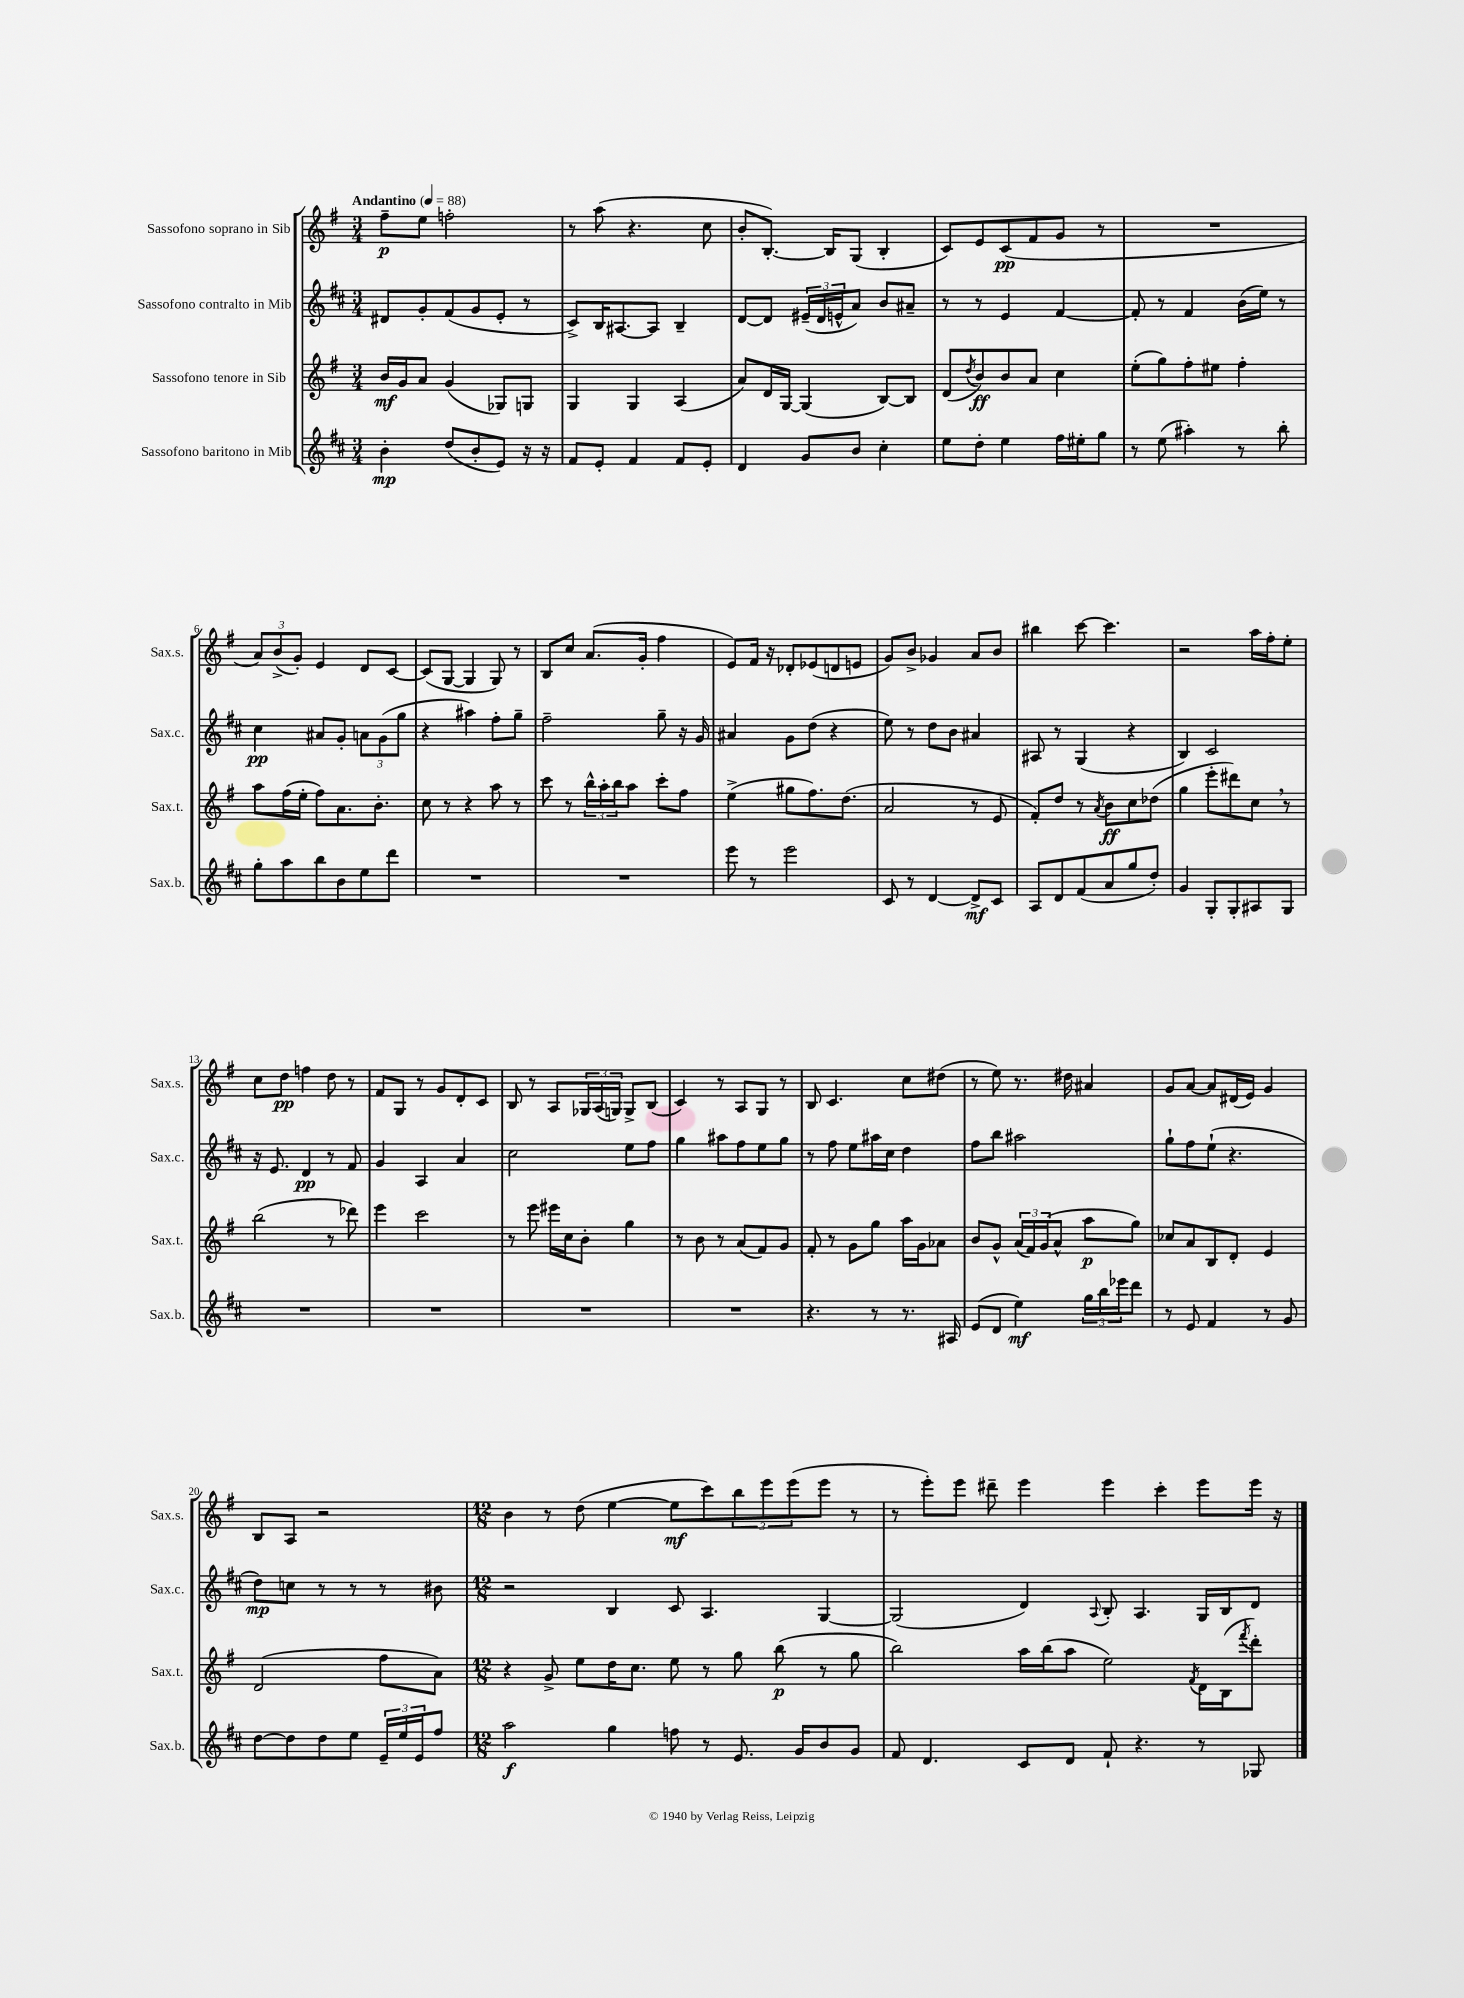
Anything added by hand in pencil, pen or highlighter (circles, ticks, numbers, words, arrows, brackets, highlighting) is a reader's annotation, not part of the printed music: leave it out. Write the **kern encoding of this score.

**kern	**kern	**kern	**kern
*staff4	*staff3	*staff2	*staff1
*clefG2	*clefG2	*clefG2	*clefG2
*k[f#c#]	*k[f#]	*k[f#c#]	*k[f#]
*M3/4	*M3/4	*M3/4	*M3/4
*MM88	*MM88	*MM88	*MM88
4b'	16b	8d#	8ff#~
.	16g	.	.
.	8a	8g'	8ee
(8dd	(4g	(8f#	2ff'
8b'	.	8g	.
8e)	8G-)	8e'	.
16r	8G	8r	.
16r	.	.	.
=	=	=	=
8f#	4G	8c#^)	8r
8e'	.	16B	(8aa
.	.	[8.A#	.
4f#	4G	.	4.r
.	.	8A#]	.
8f#	(4A	4B~	.
8e'	.	.	8cc
=	=	=	=
4d	8a)	[8d	8b'
.	16d	8d]	[8.B')
.	[16G	.	.
8g	(4G]	(24e#~	.
.	.	24d	.
.	.	.	16B]
.	.	24e^^	.
8b	.	8a)	(8G
4cc#'	[8B)	8b	4B'
.	8B]	8a#~	.
=	=	=	=
8ee	(8d	8r	8c)
.	8qdd	.	.
8dd'	8b)	8r	8e
4ee	8b	4e	(8c
.	8a	.	8f#
16ff#	4cc	[4f#	8g
16ee#'	.	.	.
8gg	.	.	8r
=	=	=	=
8r	(8ee'	8f#']	2.r
(8ee	8gg)	8r	.
4aa#')	8ff#'	4f#	.
.	8ee#	.	.
8r	4ff#'	(16b	.
.	.	16ee)	.
8bb'	.	8r	.
=	=	=	=
8gg'	8aa	4cc#	12a)
.	.	.	(12b^
8aa	(16ff#	.	.
.	.	.	12g')
.	16ee'	.	.
8bb	8ff#)	8a#	4e
8b	8.a	8g'	.
8ee	.	12a	8d
.	8.b'	.	.
.	.	(12g	.
8ddd	.	.	[8c
.	.	12gg	.
=	=	=	=
2.r	8cc	4r	(8c]
.	8r	.	[8G
.	4r	4aa#)	4G]
.	8aa	8ff#'	8G)
.	8r	8gg~	8r
=	=	=	=
2.r	8ccc	2ff#~	8B
.	8r	.	8cc
.	24bb^^	.	(8.a
.	24aa'	.	.
.	24bb	.	.
.	8aa	.	.
.	.	.	16g'
.	8ccc'	8gg~	4ff#
.	8ff#	16r	.
.	.	16g	.
=	=	=	=
8eee	(4ee^	4a#	8e)
8r	.	.	16f#
.	.	.	16r
2eee	8gg#	8g	8d-'
.	8.ff#)	(8dd	(8e-
.	.	4r	8d
.	(8.dd	.	.
.	.	.	8e
=	=	=	=
8c#	2a	8ee)	8g)
8r	.	8r	8b^
[4d	.	8dd	4g-
.	.	8b	.
8d^]	8r	4a#	8a
8c#	8e	.	8b
=	=	=	=
8A	8f#')	8A#	4bb#
8d	8dd	8r	.
(8f#	8r	(4G	[8ccc
.	8qa	.	.
8a	8b	.	4.ccc]
8gg	8cc	4r	.
8dd')	(8dd-	.	.
=	=	=	=
4g	4gg	4B)	2r
8G'	8eee'	2c#	.
8G'	8ddd#)	.	.
8A#	8cc	.	16aa
.	.	.	16ff#'
8G	8r	.	8ee'
=	=	=	=
2.r	(2bb	16r	8cc
.	.	8.e	.
.	.	.	8dd
.	.	4d	4ff
.	8r	8r	8dd
.	8ddd-)	8f#	8r
=	=	=	=
2.r	4eee	4g	8f#
.	.	.	8G
.	2ccc	4A	8r
.	.	.	8g
.	.	4a	8d'
.	.	.	8c
=	=	=	=
2.r	8r	2cc#	8B
.	8eee	.	8r
.	16eee#	.	8A
.	16cc	.	.
.	8b'	.	24G-
.	.	.	(24A
.	.	.	24G)
.	4gg	8ee	8G^
.	.	8ff#	(8B
=	=	=	=
2.r	8r	4gg	4c)
.	8b	.	.
.	8r	8aa#	8r
.	(8a	8ff#	8A
.	8f#)	8ee	8G
.	8g	8gg	8r
=	=	=	=
4.r	8f#'	8r	8B
.	8r	8ff#	4.c
.	8g	8ee	.
8r	8gg	16aa#	.
.	.	16cc#	.
8.r	16aa	4dd	8cc
.	16g	.	.
.	8a-	.	(8dd#
16A#	.	.	.
=	=	=	=
(8e	8b	8ff#	8r
8d	8g^^	8bb	8ee)
4ee)	(24a	2aa#	8.r
.	24f#)	.	.
.	(24g	.	.
.	8a^^	.	.
.	.	.	16dd#
24gg	8aa	.	4a#
24bb	.	.	.
24eee-	.	.	.
8ddd	8gg)	.	.
=	=	=	=
8r	8cc-	8gg`	8g
8e	8a	8ff#	[8a
4f#	8B	(8ee`	8a]
.	8d'	4.r	(16d#
.	.	.	16e)
8r	4e	.	4g
8g	.	.	.
=	=	=	=
[8dd	(2d	8dd)	8B
8dd]	.	8cc	8A
8dd	.	8r	2r
8ee	.	8r	.
24e~	8ff#	8r	.
24ee	.	.	.
24e	.	.	.
8ff#	8a)	8b#	.
=	=	=	=
*M12/8	*M12/8	*M12/8	*M12/8
2aa	4r	2r	4b
.	8g^	.	8r
.	8ee	.	(8dd
4gg	16dd	4B	[4ee
.	8.cc	.	.
8ff	8ee	8c#	8ee]
8r	8r	4.A	8ccc)
8.e	8gg	.	12bb
.	.	.	12eee
.	(8bb	.	.
.	.	.	(12eee
16g	.	.	.
8b	8r	[4G	8eee
8g	8gg	.	8r
=	=	=	=
8f#	2bb)	(2G]	8r
4.d	.	.	8eee')
.	.	.	8eee
.	.	.	8ddd#~
8c#	16aa	4d)	4eee
.	(16bb	.	.
8d	8aa	.	.
.	.	8qqA	.
8f#`	2ee)	8B'	4eee
4.r	.	4.A	.
.	.	.	4ccc'
.	8qf#	.	.
8r	16d	16G	8eee
.	(16B	16B	.
.	8qfff#	.	.
8G-	8ddd')	8d	16eee
.	.	.	16r
==	==	==	==
*-	*-	*-	*-
